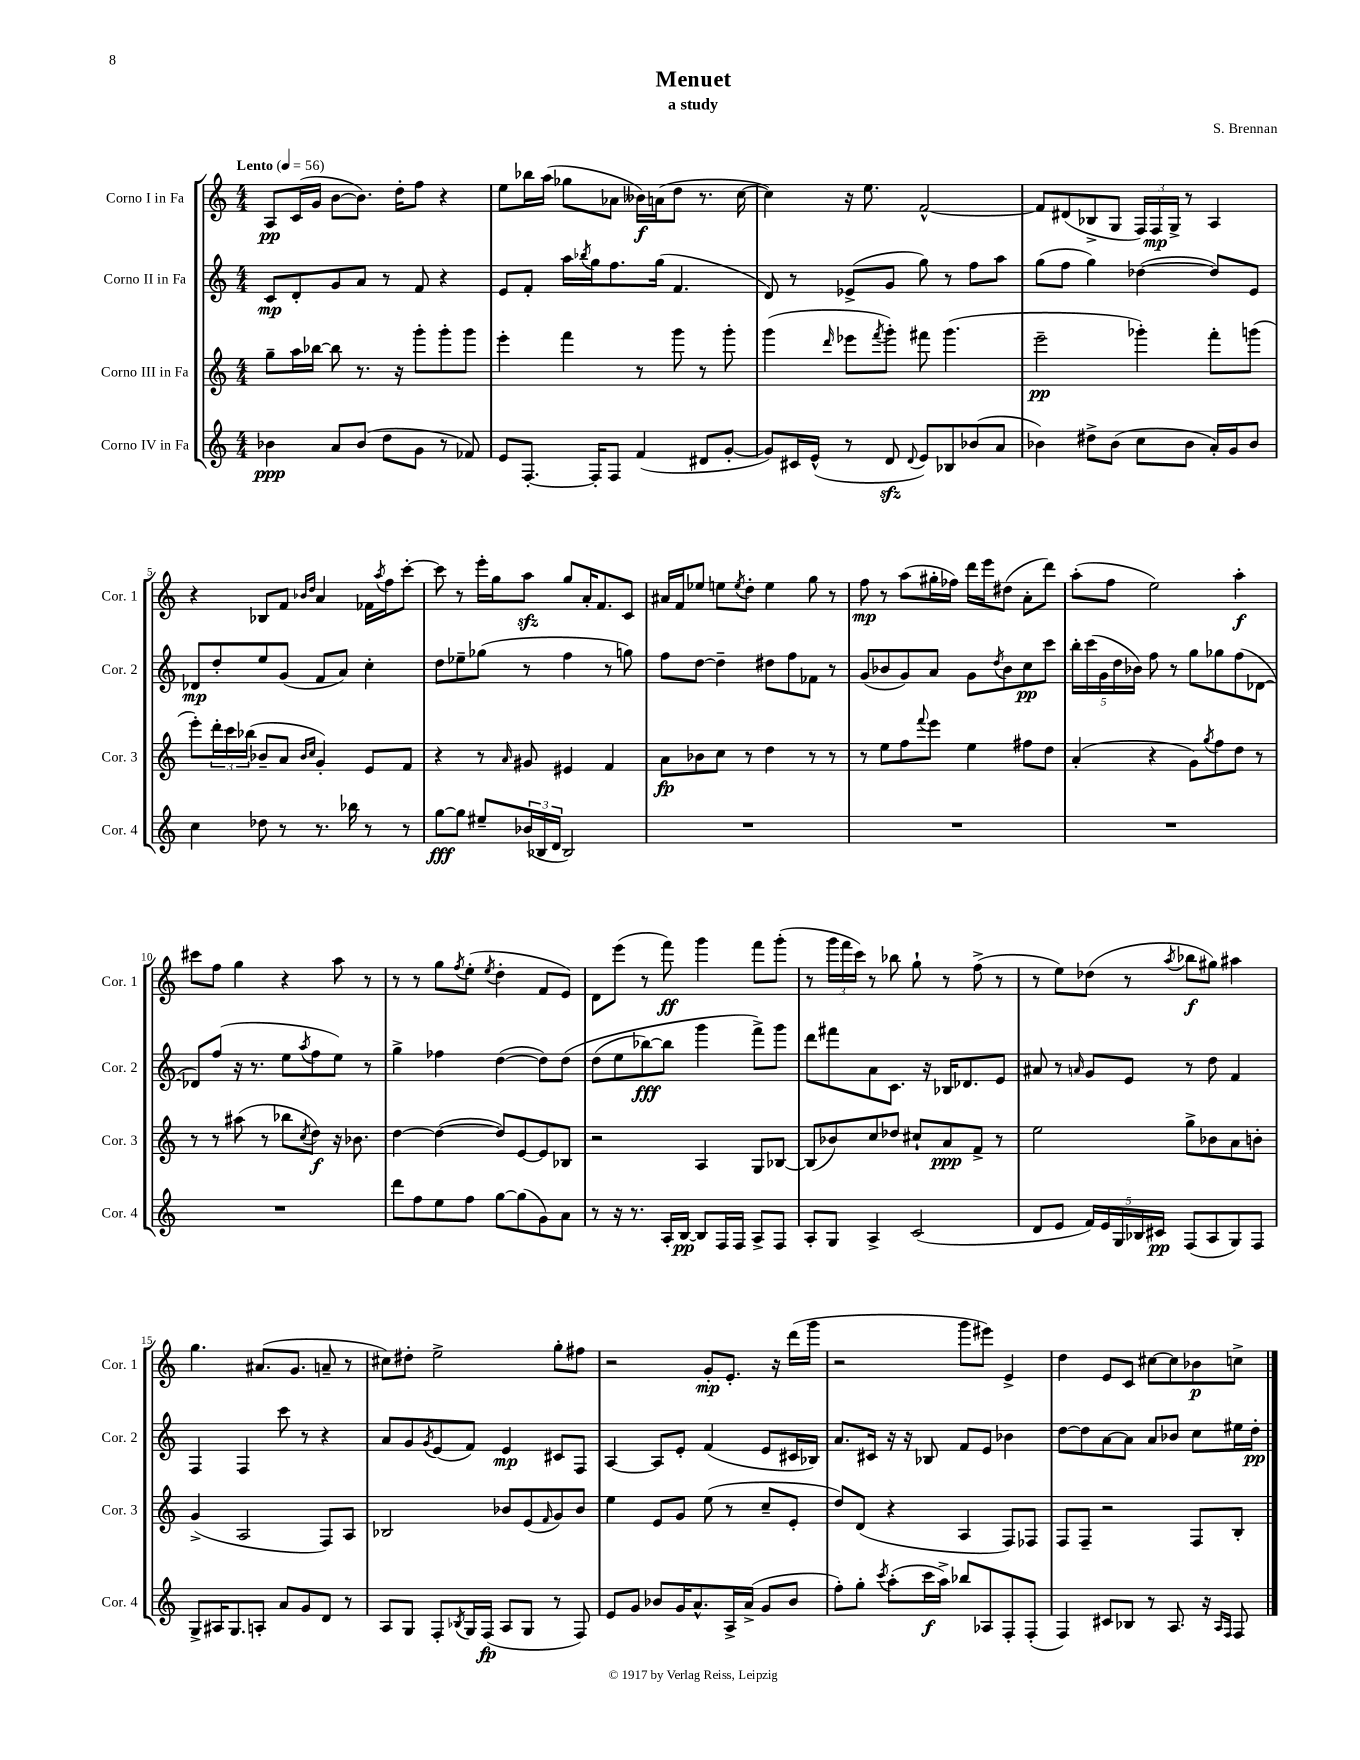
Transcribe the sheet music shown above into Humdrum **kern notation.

**kern	**kern	**kern	**kern
*staff4	*staff3	*staff2	*staff1
*clefG2	*clefG2	*clefG2	*clefG2
*k[]	*k[]	*k[]	*k[]
*M4/4	*M4/4	*M4/4	*M4/4
*MM56	*MM56	*MM56	*MM56
4b-	8gg~	8c	8A
.	16aa	8d'	(16c
.	[16bb-	.	16g
8a	8bb-]	8g	[8b
(8b-	8.r	8a	8.b])
8dd	.	8r	.
.	16r	.	16dd'
8g	8ggg'	8f	8ff
8r	8ggg'	4r	4r
8f-)	8ggg	.	.
=	=	=	=
8e	4eee'	8e	8ee
[8.F'	.	8f'	16bb-
.	.	.	(16aa
.	4fff	16aa	8gg-
.	.	8qbb-	.
16F']	.	16gg	.
8F	.	8.ff	8a-
(4f	8r	.	16b--)
.	.	(16gg	(16a
.	8ggg	4.f	8dd
8d#	8r	.	8.r
[8g'	8ggg'	.	.
.	.	.	[16cc
=	=	=	=
8g])	(4ggg	8d)	4cc])
16c#	.	8r	.
(16e^^	.	.	.
.	16qqddd	.	.
8r	8eee-	(8e-^	16r
.	.	.	8.ee
.	8qfff	.	.
8d	8ggg')	8g	.
8qqd	.	.	.
8e)	8fff#	8gg)	[2f^^
8B-	(4.ggg	8r	.
(8b-	.	8ff	.
8a	.	8aa	.
=	=	=	=
4b-)	2eee~	(8gg	8f]
.	.	8ff	(8d#
8dd#^	.	4gg)	8B-^
(8b-	.	.	8G
8cc	4ggg-')	([4dd-	24F)
.	.	.	24F
.	.	.	24G^
8b-	.	.	8r
16a')	8fff'	8dd-])	4A
16g	.	.	.
8b-	(8ggg	8e	.
=	=	=	=
4cc	8eee')	8d-	4r
.	24ddd'	8dd'	.
.	24ccc	.	.
.	(24bb-	.	.
8dd-	8b-~	8ee	8B-
8r	8a	(8g	8f
.	16qqb-	.	16qqb-
.	16qqcc	.	16qqdd
8.r	4g')	8f	4a
.	.	8a)	.
16bb-	.	.	.
8r	8e	4cc'	16f-
.	.	.	8qaa
.	.	.	16ff
8r	8f	.	[8ccc'
=	=	=	=
[8gg	4r	8dd	8ccc]
8gg]	.	8ee-~	8r
8ee#~	8r	(8gg-	16eee'
.	.	.	16gg
.	16qqa	.	.
(24b-	8g#	8r	8aa
24B-	.	.	.
24d	.	.	.
2B-)	4e#	4ff	8gg
.	.	.	16a'
.	.	.	8.f
.	4f	8r	.
.	.	8gg)	8c
=	=	=	=
1r	8a	8ff	16a#
.	.	.	16f
.	8b-	[8dd	8ee-
.	8cc	4dd~]	8ee
.	.	.	8qee
.	8r	.	8dd'
.	4dd	8dd#	4ee
.	.	8ff	.
.	8r	8f-	8gg
.	8r	8r	8r
=	=	=	=
1r	8r	(8g	8ff
.	8ee	8b-	8r
.	8ff	8g)	(8aa
.	8qqfff	.	.
.	8eee	8a	16gg#'
.	.	.	16ff-)
.	4ee	8g	16ddd
.	.	.	16eee
.	.	8qdd	.
.	.	8b-	(8dd#
.	8ff#	8cc	8a'
.	8dd	8ccc	8ddd)
=	=	=	=
1r	(4a'	20bb'	(8aa'
.	.	(20ccc	.
.	.	20g	.
.	.	.	8ff
.	.	20dd	.
.	.	20b-)	.
.	4r	8ff	2ee)
.	.	8r	.
.	8g)	8gg	.
.	8qgg	.	.
.	8ff	8gg-	.
.	8dd	(8ff	4aa'
.	8r	[8d-	.
=	=	=	=
1r	8r	8d-])	8ccc#
.	8r	(8ff	8ff
.	(8aa#	16r	4gg
.	.	8.r	.
.	8r	.	.
.	8bb-	8ee	4r
.	8qcc	8qaa	.
.	8dd)	8ff	.
.	16r	8ee)	8aa
.	8.b-	.	.
.	.	8r	8r
=	=	=	=
8ddd	[4dd	4gg^	8r
8ff	.	.	8r
8ee	(4dd_	4ff-	8gg
.	.	.	8qff
8ff	.	.	(8ee'
.	.	.	8qee
[8gg	8dd])	([4dd	4dd'
(8gg]	[8e	.	.
8g)	8e]	8dd])	8f
8a	8B-	&(8dd	8e)
=	=	=	=
8r	2r	(8dd	8d
16r	.	8ee	(8eee
8.r	.	.	.
.	.	[8bb-)	8r
16A'	.	8bb-]	8fff)
[16B	.	.	.
8B]	4A	4ggg	4ggg
16F	.	.	.
16F	.	.	.
8A^	8G	8fff^&)	8fff
8F	[8B-	8ggg	(8ggg'
=	=	=	=
8A'	(8B-]	8ddd	8r
8G	8b-)	8fff#	24ggg
.	.	.	24fff
.	.	.	24ccc)
4A^	8cc	8a	8r
.	8dd-	8.c	8bb-
(2c	8cc#`	.	8gg`
.	.	16r	.
.	8a	16B-	8r
.	.	8.d-	.
.	8f^	.	(8ff^
.	8r	8e	8r
=	=	=	=
8d	2ee	8a#	8r
8e	.	8r	8ee)
.	.	16qqa	.
20f)	.	8g	(8dd-
20e	.	.	.
20G	.	.	.
.	.	8e	8r
20B-	.	.	.
20c#	.	.	.
.	.	.	8qaa
(8F	8gg^	8r	8bb-
8A	8b-	8dd	8gg#)
8G)	8a	4f	4aa#
8F	8b'	.	.
=	=	=	=
8G^	(4g^	4F	4.gg
16A#	.	.	.
8.G	.	.	.
.	2A	4F	.
8A'	.	.	(8.a#
8a	.	8ccc	.
.	.	.	8.g
8g	.	8r	.
8d	8F)	4r	8a~
8r	8A	.	8r
=	=	=	=
8A	2B-	8a	8cc#)
8G	.	8g	8dd#'
.	.	8qg	.
8F'	.	(8e	2ee^
8qB-	.	.	.
16G	.	8f)	.
(16F	.	.	.
8A	8b-	4e	.
8G	(8e	.	.
.	16qqf	.	.
8r	8g)	8c#	8gg'
8F)	8b-	8F	8ff#
=	=	=	=
8e	4ee	[4A	2r
8g	.	.	.
8b-	8e	8A]	.
16g	8g	8e'	.
8.a^^	.	.	.
.	(8ee	(4f	8g'
16A^	8r	.	8.e'
(16a^	.	.	.
8g	8cc~	8e	.
.	.	.	16r
8b-	8e'	16c#	(16ddd
.	.	16B-)	16ggg
=	=	=	=
8ff')	8dd)	8.a	2r
8gg'	(8d	.	.
.	.	16c#	.
8qccc	.	.	.
(8aa'	4r	16r	.
.	.	16r	.
16ccc	.	8B-	.
16aa^)	.	.	.
8bb-	4A	8f	8ggg
8A-	.	8e	8eee#)
8F'	8F)	4b-	4e^
(8F'	8F-	.	.
=	=	=	=
4F)	8F	[8dd	4dd
.	8F~	8dd]	.
8c#	2r	[8a	8e
8B-	.	8a]	8c
8r	.	8a	[8cc#
8.A	.	8b-	8cc#]
.	8F	8cc	8b-
16r	.	.	.
16qqA	.	.	.
16qqF	.	.	.
8F	8B'	16ee#	8cc^
.	.	16dd'	.
==	==	==	==
*-	*-	*-	*-
